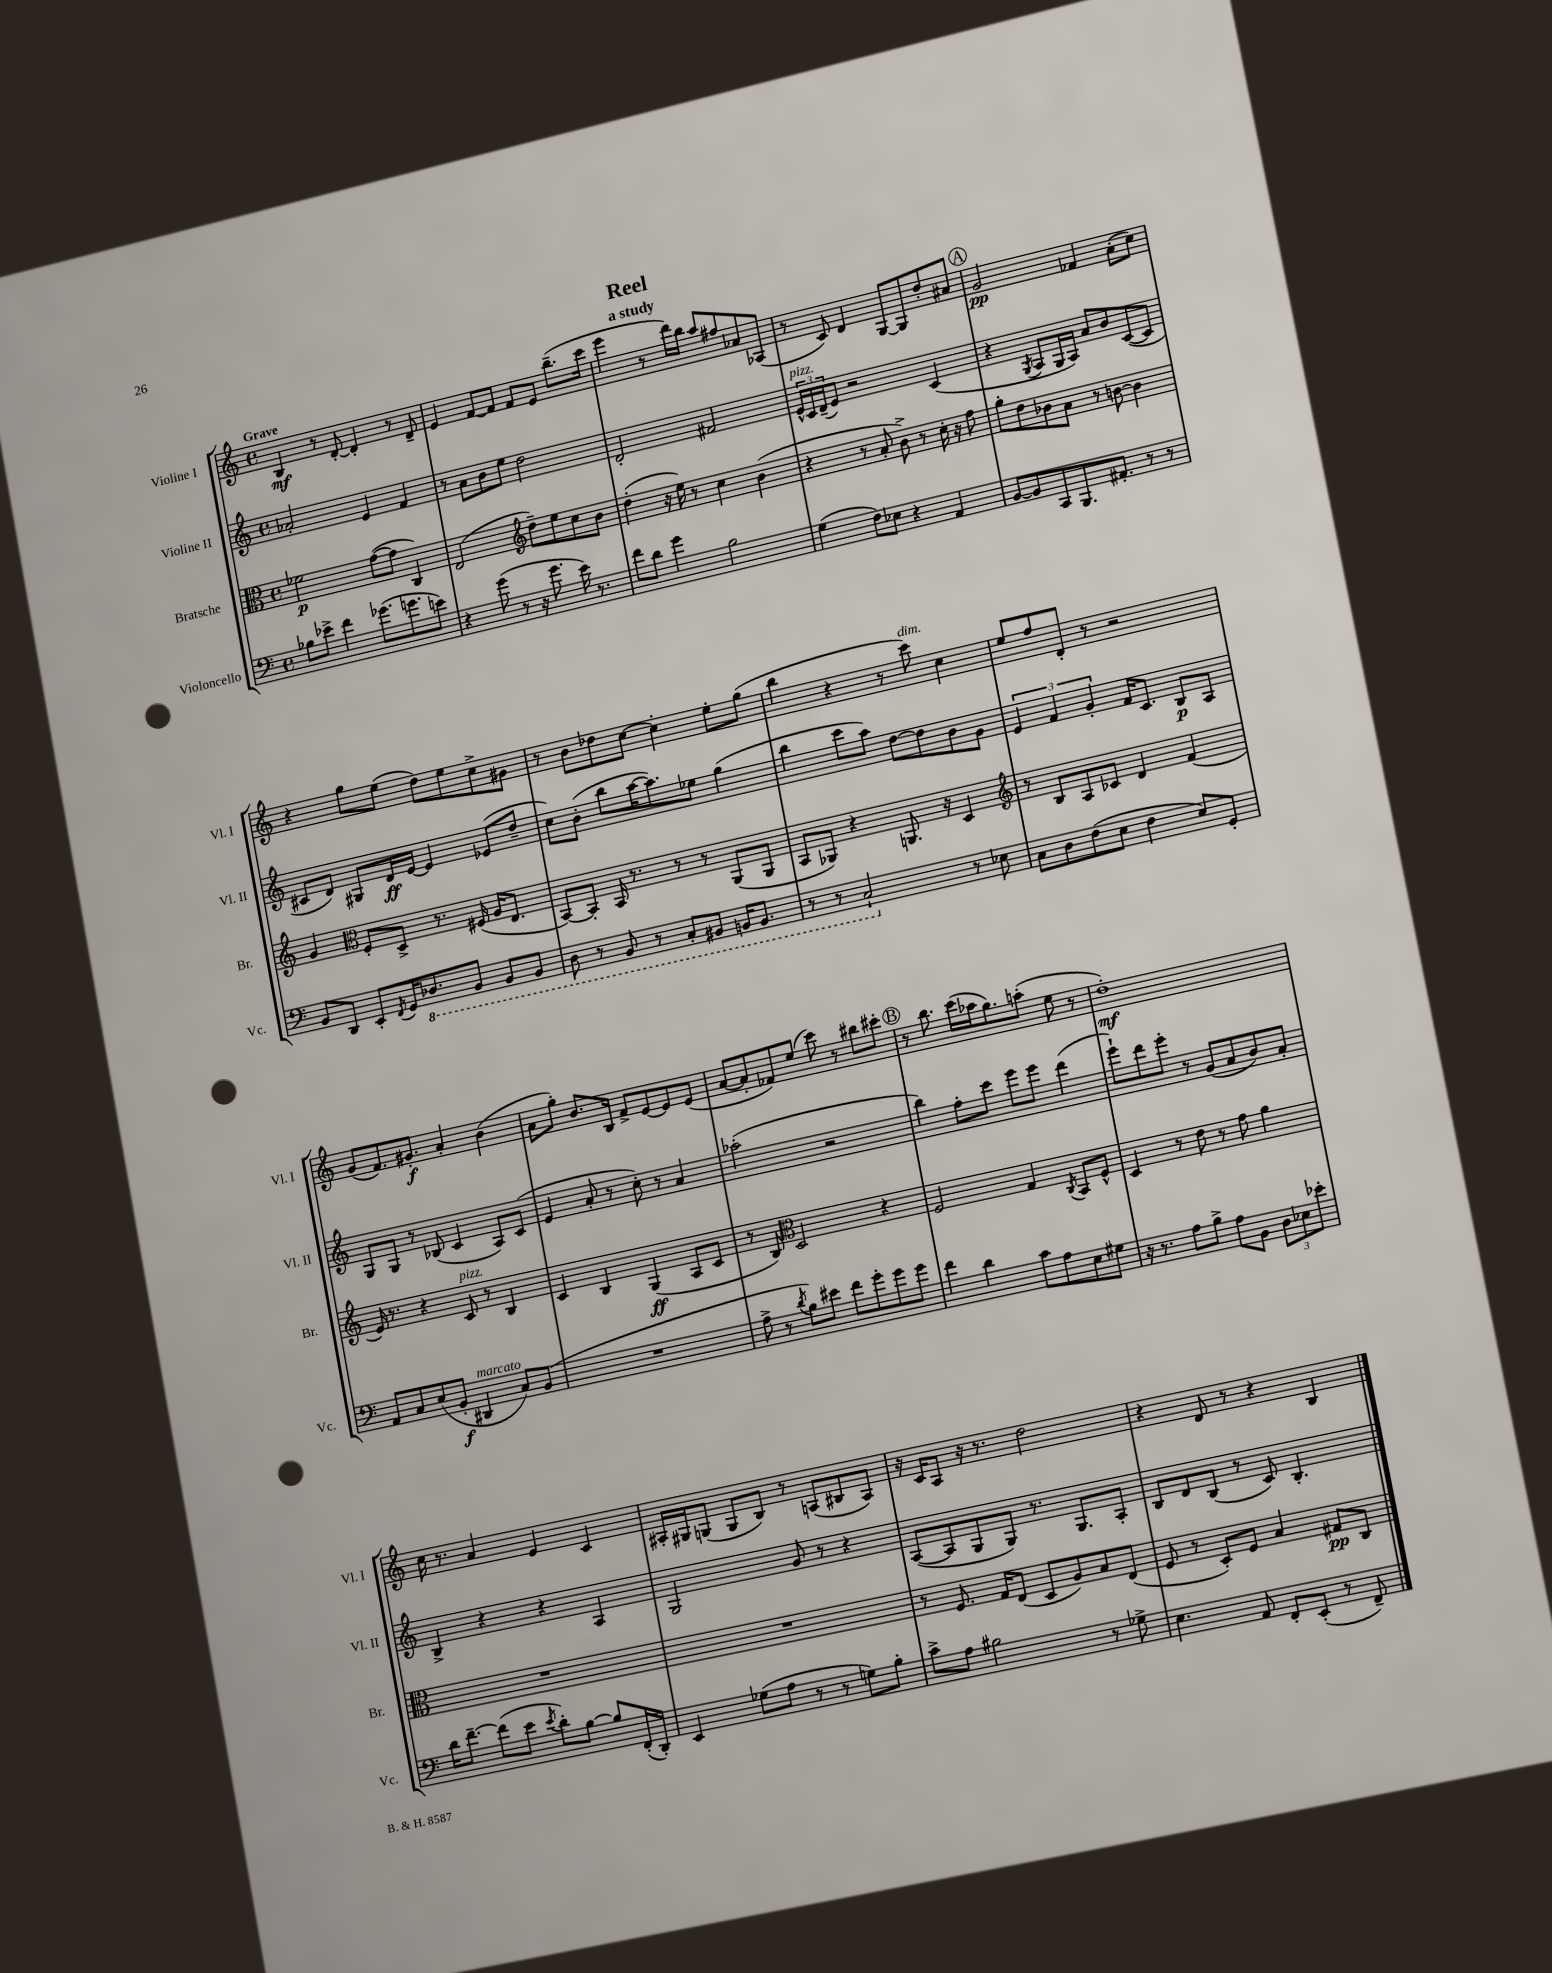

**kern	**dynam	**kern	**dynam	**kern	**dynam	**kern	**dynam
*part4	*part4	*part3	*part3	*part2	*part2	*part1	*part1
*staff4	*staff4	*staff3	*staff3	*staff2	*staff2	*staff1	*staff1
*I"Violoncello	*	*I"Bratsche	*	*I"Violine II	*	*I"Violine I	*
*I'Vc.	*	*I'Br.	*	*I'Vl. II	*	*I'Vl. I	*
*clefF4	*	*clefC3	*	*clefG2	*	*clefG2	*
*k[]	*	*k[]	*	*k[]	*	*k[]	*
*M4/4	*	*M4/4	*	*M4/4	*	*M4/4	*
*met(c)	*	*met(c)	*	*met(c)	*	*met(c)	*
=1	=1	=1	=1	=1	=1	=1	=1
!	!	!	!	!	!	!LO:TX:a:B:t=Grave	!
8B-X\L	.	2f-X\	p	2a-X'/	.	4B/	mf
8e-X^\J	.	.	.	.	.	.	.
4f\	.	.	.	.	.	8r	.
.	.	.	.	.	.	[8d'/	.
(8.g-X\L	.	([8g\L	.	4e/	.	4d'/]	.
.	.	8g\J]	.	.	.	.	.
8.gn\	.	.	.	.	.	.	.
.	.	4C/)	.	4f/	.	8r	.
8en\J)	.	.	.	.	.	8d~/	.
=2	=2	=2	=2	=2	=2	=2	=2
4r	.	(2E/	.	8r	.	4e/	.
.	.	.	.	8a\L	.	.	.
(8g\	.	.	.	8b\	.	[8f/L	.
8r	.	.	.	8ee\J	.	8f/J]	.
*	*	*clefG2	*	*	*	*	*
16r	.	8dd~\L)	.	2dd\	.	8f/L	.
8.g\	.	.	.	.	.	.	.
.	.	8ee\	.	.	.	8e/J	.
16e\)	.	8cc\	.	.	.	(8.bb~\L	.
8.r	.	.	.	.	.	.	.
.	.	8b\J	.	.	.	.	.
.	.	.	.	.	.	16ccc\Jk	.
=3	=3	=3	=3	=3	=3	=3	=3
8f\L	.	(4dd'\	.	2d'/	.	4eee\	.
8d\J	.	.	.	.	.	.	.
4g\	.	16r	.	.	.	8r	.
.	.	16ee\)	.	.	.	.	.
.	.	8r	.	.	.	16ddd\LL)	.
.	.	.	.	.	.	16bb\JJ	.
2B\	.	4cc\	.	2f#X/	.	8aa/L	.
.	.	.	.	.	.	8ff#X/	.
.	.	(4b\	.	.	.	8a-X/	.
.	.	.	.	.	.	(8A-X/J	.
=4	=4	=4	=4	=4	=4	=4	=4
!	!	!	!	!LO:TX:a:i:t=pizz.	!	!	!
(4G\	.	4r	.	24e^^/LL	.	8r	.
.	.	.	.	24c/	.	.	.
.	.	.	.	(24d~/J	.	.	.
.	.	.	.	8e/J)	.	8c/)	.
8F\L)	.	8r	.	2r	.	4d/	.
8E-X\J	.	8a'/	.	.	.	.	.
4r	.	8b^\)	.	.	.	[8G/L	.
.	.	8r	.	.	.	8G/]	.
4AA/	.	16cc'\	.	(4c/	.	8dd'/	.
.	.	16r	.	.	.	.	.
.	.	8ff\	.	.	.	8a#X/J	.
!!LO:REH:place=s1:t=A
=5	=5	=5	=5	=5	=5	=5	=5
[8BB/L	.	8gg'\L	.	4r	.	2g/	pp
8BB/]	.	8dd\	.	.	.	.	.
.	.	.	.	8qG/	.	.	.
8CC/	.	8b-X\	.	8A/L	.	.	.
8.BBB/	.	8a\J	.	16G/L	.	.	.
.	.	.	.	16A/JJ)	.	.	.
.	.	8r	.	8a/L	.	4f-X/	.
8.AA#X'/J	.	.	.	.	.	.	.
.	.	[8bn\	.	8b/	.	.	.
8r	.	4b\]	.	([8c/	.	(8a'\L	.
8r	.	.	.	8c/J]	.	8cc\J)	.
!!LO:LB:g=z
=6	=6	=6	=6	=6	=6	=6	=6
8BB/L	.	4g/	.	8c#X/L	.	4r	.
8DD/J	.	.	.	8d/J)	.	.	.
*	*	*clefC3	*	*	*	*	*
8EE'/L	.	8F'/L	.	8G#X/L	.	8gg\L	.
8qFF/	.	.	.	.	.	.	.
16GG/K	.	8D^/J	.	16d/L	ff	(8ee\J	.
*8ba	*	*	*	*	*	*	*
8.DD-X/	.	.	.	[16e/JJ	.	.	.
.	.	8.r	.	4e/]	.	8dd\L)	.
8BBB/J	.	.	.	.	.	8ee\	.
.	.	(16F#X/	.	.	.	.	.
8BBB/L	.	16A/KL	.	(8e-X/L	.	8cc^\	.
.	.	8.E/J	.	.	.	.	.
8BBB/J	.	.	.	8dd~/J	.	8g#X\J	.
=7	=7	=7	=7	=7	=7	=7	=7
8DD\	.	[8BB/L)	.	8cc\L)	.	8r	.
8r	.	8BB'/J]	.	(8b'\J	.	8b\L	.
8BBB/	.	16BB/	.	8bb\L	.	8dd-X\	.
.	.	8.r	.	.	.	.	.
8r	.	.	.	[16aa\K	.	[8cc\J	.
.	.	.	.	8.aa\])	.	.	.
8CC'/L	.	8r	.	.	.	4cc'\]	.
8BBB#X/J	.	8r	.	8ee-X\J	.	.	.
16BBBn/KL	.	(8AA/L	.	(4gg\	.	8ee'\L	.
8.BBB/J	.	.	.	.	.	.	.
.	.	8AA/J	.	.	.	(8gg\J	.
=8	=8	=8	=8	=8	=8	=8	=8
8r	.	8BB/L	.	4bb\	.	4bb\	.
8r	.	8AA-X/J)	.	.	.	.	.
2CC`/	.	4r	.	8ccc\L	.	4r	.
.	.	.	.	8aa\J)	.	.	.
.	.	8.AAn/	.	[8dd\L	.	8r	.
!	!	!	!	!	!	!LO:TX:a:i:t=dim.	!
.	.	.	.	8dd\]	.	8ccc\)	.
.	.	16r	.	.	.	.	.
*X8ba	*	*	*	*	*	*	*
8r	.	4D/	.	8b\	.	4cc\	.
8E-X\	.	.	.	8g\J	.	.	.
=9	=9	=9	=9	=9	=9	=9	=9
*	*	*clefG2	*	*	*	*	*
8C\L	.	8r	.	6e/	.	8ee/L	.
8D\	.	8B/L	.	.	.	8ff/	.
.	.	.	.	6f/	.	.	.
(8F\	.	8A/	.	.	.	8d'/J	.
.	.	.	.	6g'/	.	.	.
8E\J	.	8c-X/J	.	.	.	8r	.
4F\	.	4d/	.	16f/KL	.	2r	.
.	.	.	.	8.c/J	.	.	.
8E/L)	.	(4f/	.	8B/L	p	.	.
8GG'/J	.	.	.	8A/J	.	.	.
!!LO:LB:g=z
=10	=10	=10	=10	=10	=10	=10	=10
8AA/L	.	16e/)	.	8G/L	.	(8g/L	.
.	.	8.r	.	.	.	.	.
8C/	.	.	.	8G/J	.	8.f/)	.
(8E/	.	4r	.	8r	.	.	.
.	.	.	.	.	.	8.g#X'/J	f
8BB'/J	f	.	.	(8B-X/	.	.	.
!	!	!LO:TX:a:i:t=pizz.	!	!	!	!	!
!LO:TX:a:i:t=marcato	!	!	!	!	!	!	!
4DD#X/	.	8c/	.	4c/	.	4a'/	.
.	.	8r	.	.	.	.	.
8C/L)	.	4B/	.	8A/L)	.	(4b\	.
(8BB/J	.	.	.	(8c/J	.	.	.
=11	=11	=11	=11	=11	=11	=11	=11
1r	.	4c/	.	4e/	.	8a\L	.
.	.	.	.	.	.	8gg'\J)	.
.	.	4B/	.	8a'/	.	8.b/L	.
.	.	.	.	8r	.	.	.
.	.	.	.	.	.	16B/Jk	.
.	.	(4G/	ff	8cc'\)	.	8f^/L	.
.	.	.	.	8r	.	[8e/	.
.	.	8A/L	.	4a/	.	8e/]	.
.	.	8c/J	.	.	.	(8e/J	.
=12	=12	=12	=12	=12	=12	=12	=12
8A^\	.	8r	.	(2aa-X'\	.	[8a/L	.
8r	.	8B/)	.	.	.	8a'/]	.
8qd/	.	.	.	.	.	.	.
*	*	*clefC3	*	*	*	*	*
8B\L)	.	2D/	.	.	.	8f-X/)	.
8e#X\J	.	.	.	.	.	(8ee/J	.
8f\L	.	.	.	2r	.	8ccc\)	.
8g'\	.	.	.	.	.	8r	.
8g\	.	4r	.	.	.	8bb#X\L	.
8g\J	.	.	.	.	.	8ccc#X'\J	.
!!LO:REH:place=s1:t=B
=13	=13	=13	=13	=13	=13	=13	=13
4f\	.	2F/	.	4bb\)	.	8r	.
.	.	.	.	.	.	8.bb\	.
4d\	.	.	.	8ff'\L	.	.	.
.	.	.	.	.	.	(16ccc\LL	.
.	.	.	.	8ccc\J	.	16aa-X\J	.
.	.	.	.	.	.	8.gg\)	.
8c\L	.	4G/	.	8eee\L	.	.	.
8A\	.	.	.	8eee\J	.	(8aan'\J	.
.	.	8qC/	.	.	.	.	.
8E\	.	8BB/L	.	(4ddd\	.	8ee\	.
8G#X\J	.	8F^^/J	.	.	.	8r	.
=14	=14	=14	=14	=14	=14	=14	=14
16r	.	4D/	.	8eee`\L)	.	1dd')	mf
8.r	.	.	.	.	.	.	.
.	.	.	.	8ddd\	.	.	.
8A\L	.	8r	.	8eee'\J	.	.	.
8B^\J	.	8e\	.	8r	.	.	.
8A\L	.	8r	.	(8g/L	.	.	.
8BB\J	.	8g\	.	8a/	.	.	.
12D\L	.	4a\	.	8b/)	.	.	.
12E-X\	.	.	.	.	.	.	.
.	.	.	.	8a'/J	.	.	.
12e-X'\J	.	.	.	.	.	.	.
!!LO:LB:g=z
=15	=15	=15	=15	=15	=15	=15	=15
16d\KL	.	1r	.	4B^/	.	16cc\	.
[8.f~\J	.	.	.	.	.	8.r	.
(8f\L]	.	.	.	4r	.	4a/	.
8e\J	.	.	.	.	.	.	.
8qe/	.	.	.	.	.	.	.
8d'\L)	.	.	.	4r	.	4e/	.
[8B\J	.	.	.	.	.	.	.
8B/L]	.	.	.	4A/	.	4c/	.
(16FF'/L	.	.	.	.	.	.	.
16DD'/JJ)	.	.	.	.	.	.	.
=16	=16	=16	=16	=16	=16	=16	=16
4EE/	.	1r	.	2G/	.	16A#X'/LL	.
.	.	.	.	.	.	16G#X/J	.
.	.	.	.	.	.	(8Gn/J	.
(8G-X\L	.	.	.	.	.	8G/L	.
8A\J	.	.	.	.	.	8B/J)	.
8r	.	.	.	8g/	.	8r	.
8r	.	.	.	8r	.	(8An/L	.
8Gn\L)	.	.	.	4r	.	8B#X/	.
8B'\J	.	.	.	.	.	8A/J)	.
=17	=17	=17	=17	=17	=17	=17	=17
8c^\L	.	8r	.	([8A/L	.	16r	.
.	.	.	.	.	.	16c/KL	.
8A\J	.	8.F/	.	8A/]	.	8A/J	.
2B#X\	.	.	.	8G/	.	16r	.
.	.	16G/KL	.	.	.	8.r	.
.	.	(8E/J	.	8G/J)	.	.	.
.	.	8D/L	.	8.r	.	2dd\	.
.	.	8A/)	.	.	.	.	.
.	.	.	.	8.G/L	.	.	.
8r	.	8B/	.	.	.	.	.
8G-X^\	.	(8E/J	.	8A'/J	.	.	.
=18	=18	=18	=18	=18	=18	=18	=18
4.E\	.	8F/	.	8B/L	.	4r	.
.	.	8r	.	8d/	.	.	.
.	.	8D'/L)	.	(8B/J	.	8d/	.
8AA/	.	8F/J	.	8r	.	8r	.
8FF'/L	.	4B/	.	8c/)	.	4r	.
(8EE'/J	.	.	.	4.B'/	.	.	.
8r	.	8G#X/L	pp	.	.	4B/	.
8FF~/)	.	8C/J	.	.	.	.	.
==	==	==	==	==	==	==	==
*-	*-	*-	*-	*-	*-	*-	*-
